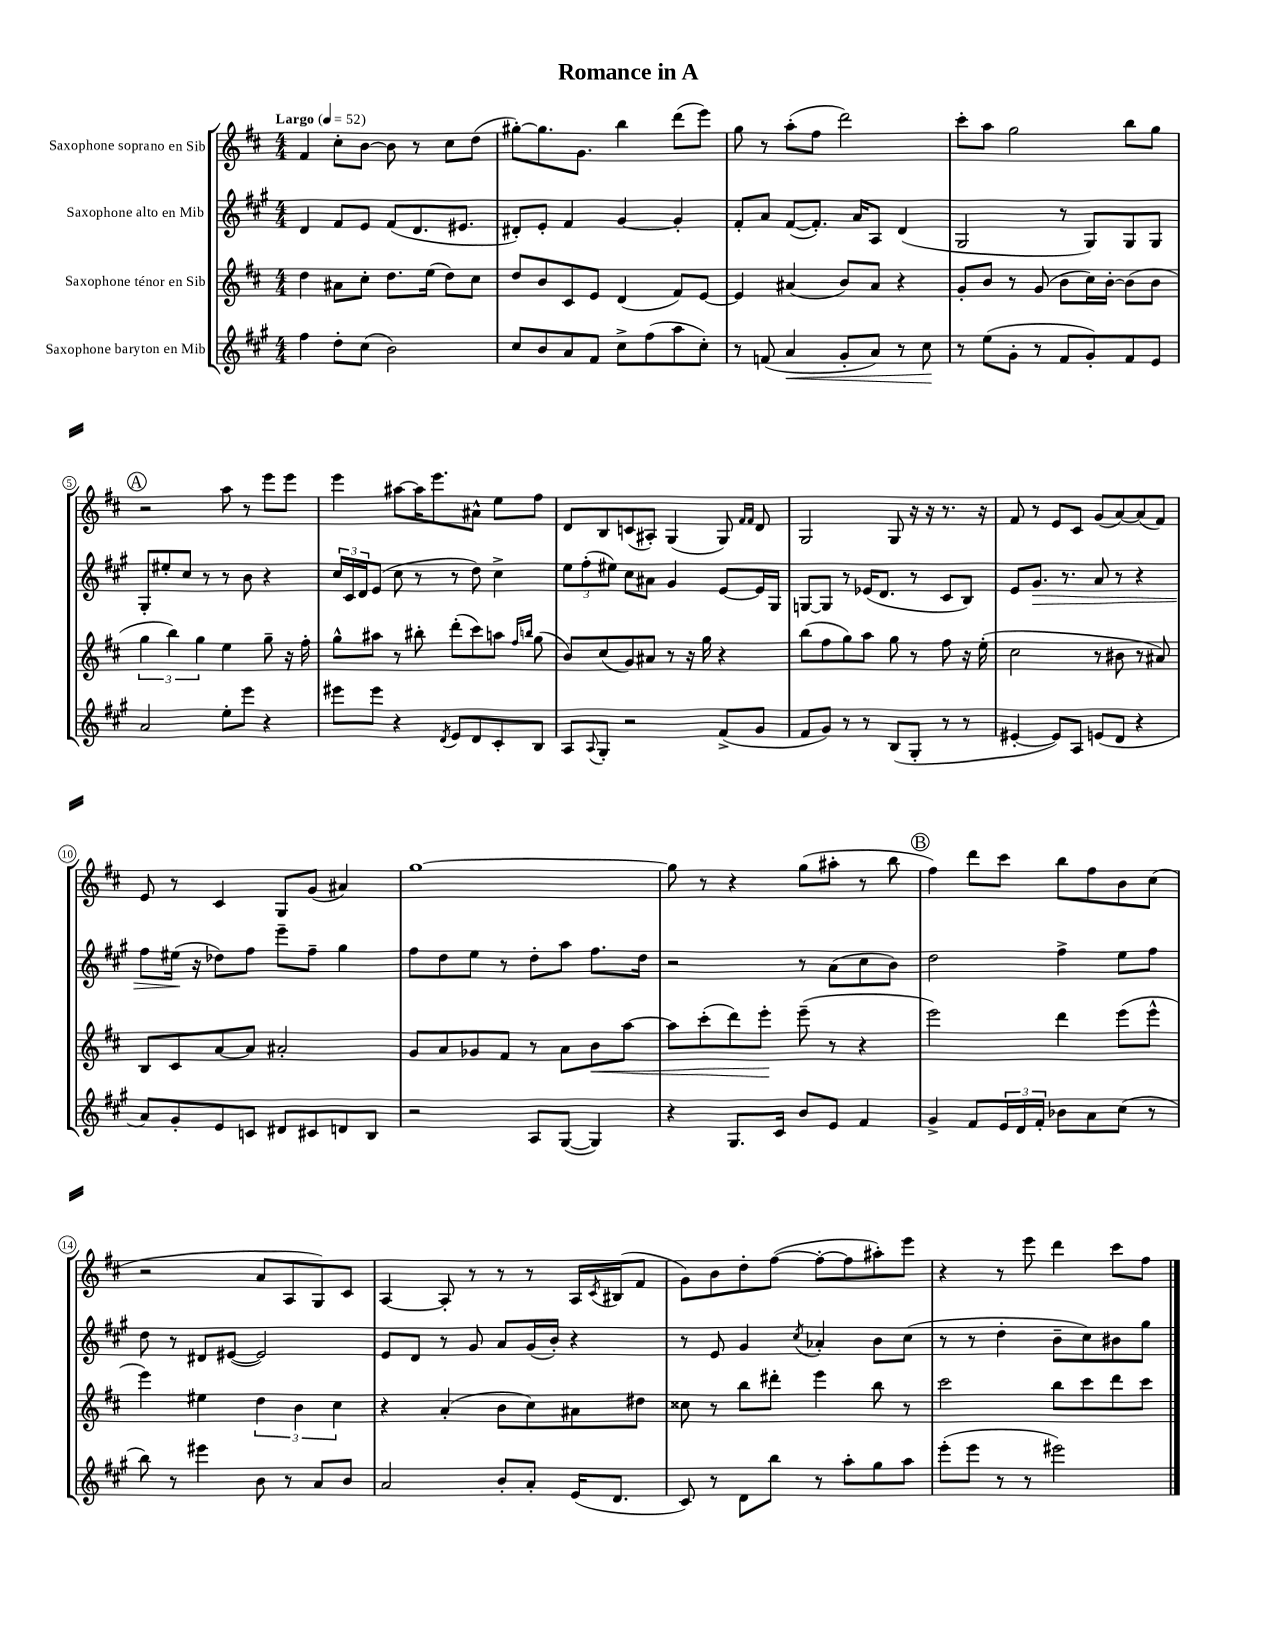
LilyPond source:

\header { title = "Romance in A" }
<<
\new StaffGroup <<
\new Staff = "s0" \with { instrumentName = "Saxophone soprano en Sib" } {
    \clef treble \key d \major \numericTimeSignature \time 4/4 \tempo "Largo" 4 = 52
    fis'4 cis''8-. b'8~ b'8 r8 cis''8 d''8( |
    gis''8~-.) gis''8. g'8. b''4 d'''8( e'''8) |
    g''8 r8 a''8-.( fis''8 d'''2) |
    cis'''8-. a''8 g''2 b''8 g''8 |
    \mark \markup { \circle "A" } r2 a''8 r8 e'''8 e'''8 |
    e'''4 ais''8~ ais''16 e'''8. ais'8-^ e''8 fis''8 |
    d'8 b8 c'8( ais8-.) g4( g8) \grace { fis'16 fis'16 } d'8 |
    g2 g8 r16 r16 r8. r16 |
    fis'8 r8 e'8 cis'8 g'8( a'8~) a'8( fis'8) |
    e'8 r8 cis'4 g8 g'8( ais'4) |
    g''1~ |
    g''8 r8 r4 g''8( ais''8-. r8 b''8 |
    \mark \markup { \circle "B" } fis''4) d'''8 cis'''8 b''8 fis''8 b'8 cis''8( |
    r2 a'8 a8 g8) cis'8 |
    a4~ a8-. r8 r8 r8 a16 \acciaccatura { cis'8 } bis16( fis'8 |
    g'8) b'8 d''8-. fis''8~( fis''8~-. fis''8 ais''8-.) e'''8 |
    r4 r8 e'''8 d'''4 cis'''8 fis''8 \bar "|." |
}
\new Staff = "s1" \with { instrumentName = "Saxophone alto en Mib" } {
    \clef treble \key a \major \numericTimeSignature \time 4/4
    d'4 fis'8 e'8 fis'8( d'8. eis'8. |
    dis'8-.) e'8-. fis'4 gis'4~ gis'4-. |
    fis'8-. a'8 fis'8~( fis'8.-.) a'16 a8 d'4( |
    gis2 r8 gis8) gis8 gis8 |
    \mark \markup { \circle "A" } gis8-. eis''8-. cis''8 r8 r8 b'8 r4 |
    \tuplet 3/2 { cis''16 cis'16 d'16 } e'8( cis''8 r8 r8 d''8) cis''4-> |
    \tuplet 3/2 { e''8 fis''8-.( eis''8) } cis''8 ais'8 gis'4 e'8~ e'16 gis16 |
    g8~ g8 r8 ees'16( d'8. r8 cis'8 b8) |
    e'8 gis'8.\> r8. a'8 r8 r4 |
    fis''8 eis''16\!( r16 des''8) fis''8 e'''8-- fis''8-- gis''4 |
    fis''8 d''8 e''8 r8 d''8-. a''8 fis''8. d''16 |
    r2 r8 a'8( cis''8 b'8) |
    \mark \markup { \circle "B" } d''2 fis''4-> e''8 fis''8 |
    d''8 r8 dis'8 eis'8~( eis'2) |
    e'8 d'8 r8 gis'8 a'8 gis'16( b'16-.) r4 |
    r8 e'8 gis'4 \acciaccatura { cis''8 } aes'4-. b'8 cis''8( |
    r8 r8 d''4-. b'8-- cis''8) bis'8 gis''8 \bar "|." |
}
\new Staff = "s2" \with { instrumentName = "Saxophone ténor en Sib" } {
    \clef treble \key d \major \numericTimeSignature \time 4/4
    d''4 ais'8 cis''8-. d''8. e''16( d''8) cis''8 |
    d''8 b'8 cis'8 e'8 d'4( fis'8) e'8~ |
    e'4 ais'4( b'8) ais'8 r4 |
    g'8-. b'8 r8 g'8( b'8 cis''16) b'16~-. b'8( b'8 |
    \mark \markup { \circle "A" } \tuplet 3/2 { g''4 b''4) g''4 } e''4 g''8-- r16 fis''16-. |
    g''8-^ ais''8 r8 bis''8-. d'''8-.( cis'''8) a''8 \grace { fis''16 b''16 } g''8( |
    b'8) cis''8( g'8) ais'8 r8 r16 g''16 r4 |
    b''8( fis''8 g''8) a''8 g''8 r8 fis''8 r16 e''16-.( |
    cis''2 r8 bis'8 r8 ais'8) |
    b8 cis'8 a'8~ a'8 ais'2-. |
    g'8 a'8 ges'8 fis'8 r8 a'8 b'8\< a''8~ |
    a''8 cis'''8-.( d'''8) e'''8-.\! e'''8--( r8 r4 |
    \mark \markup { \circle "B" } e'''2) d'''4 e'''8( e'''8-^ |
    e'''4) eis''4 \tuplet 3/2 { d''4 b'4 cis''4 } |
    r4 a'4-.( b'8 cis''8) ais'8 dis''8 |
    cisis''8 r8 b''8 dis'''8-. e'''4 b''8 r8 |
    cis'''2 b''8 cis'''8 d'''8 cis'''8 \bar "|." |
}
\new Staff = "s3" \with { instrumentName = "Saxophone baryton en Mib" } {
    \clef treble \key a \major \numericTimeSignature \time 4/4
    fis''4 d''8-. cis''8( b'2) |
    cis''8 b'8 a'8 fis'8 cis''8-> fis''8( a''8 cis''8-.) |
    r8 f'8( a'4\< gis'8-. a'8) r8 cis''8\! |
    r8 e''8( gis'8-. r8 fis'8 gis'8-.) fis'8 e'8 |
    \mark \markup { \circle "A" } a'2 e''8-. e'''8 r4 |
    eis'''8 eis'''8 r4 \acciaccatura { d'8 } e'8 d'8 cis'8-. b8 |
    a8 \appoggiatura { a8 } gis8-. r2 fis'8->( gis'8 |
    fis'8 gis'8) r8 r8 b8( gis8-. r8 r8 |
    eis'4~-. eis'8) a8 e'8( d'8 r4 |
    a'8) gis'8-. e'8 c'8 dis'8 cis'8 d'8 b8 |
    r2 a8 gis8~( gis4) |
    r4 gis8. cis'16 b'8 e'8 fis'4 |
    \mark \markup { \circle "B" } gis'4-> fis'8 \tuplet 3/2 { e'16 d'16 fis'16-. } bes'8 a'8 cis''8( r8 |
    b''8) r8 eis'''4 b'8 r8 a'8 b'8 |
    a'2 b'8-. a'8-. e'16( d'8. |
    cis'8) r8 d'8 b''8 r8 a''8-. gis''8 a''8 |
    e'''8-.( e'''8 r8 r8 eis'''2) \bar "|." |
}
>>
>>
\layout { \context { \Score \override BarNumber.stencil = #(make-stencil-circler 0.1 0.3 ly:text-interface::print) } }
